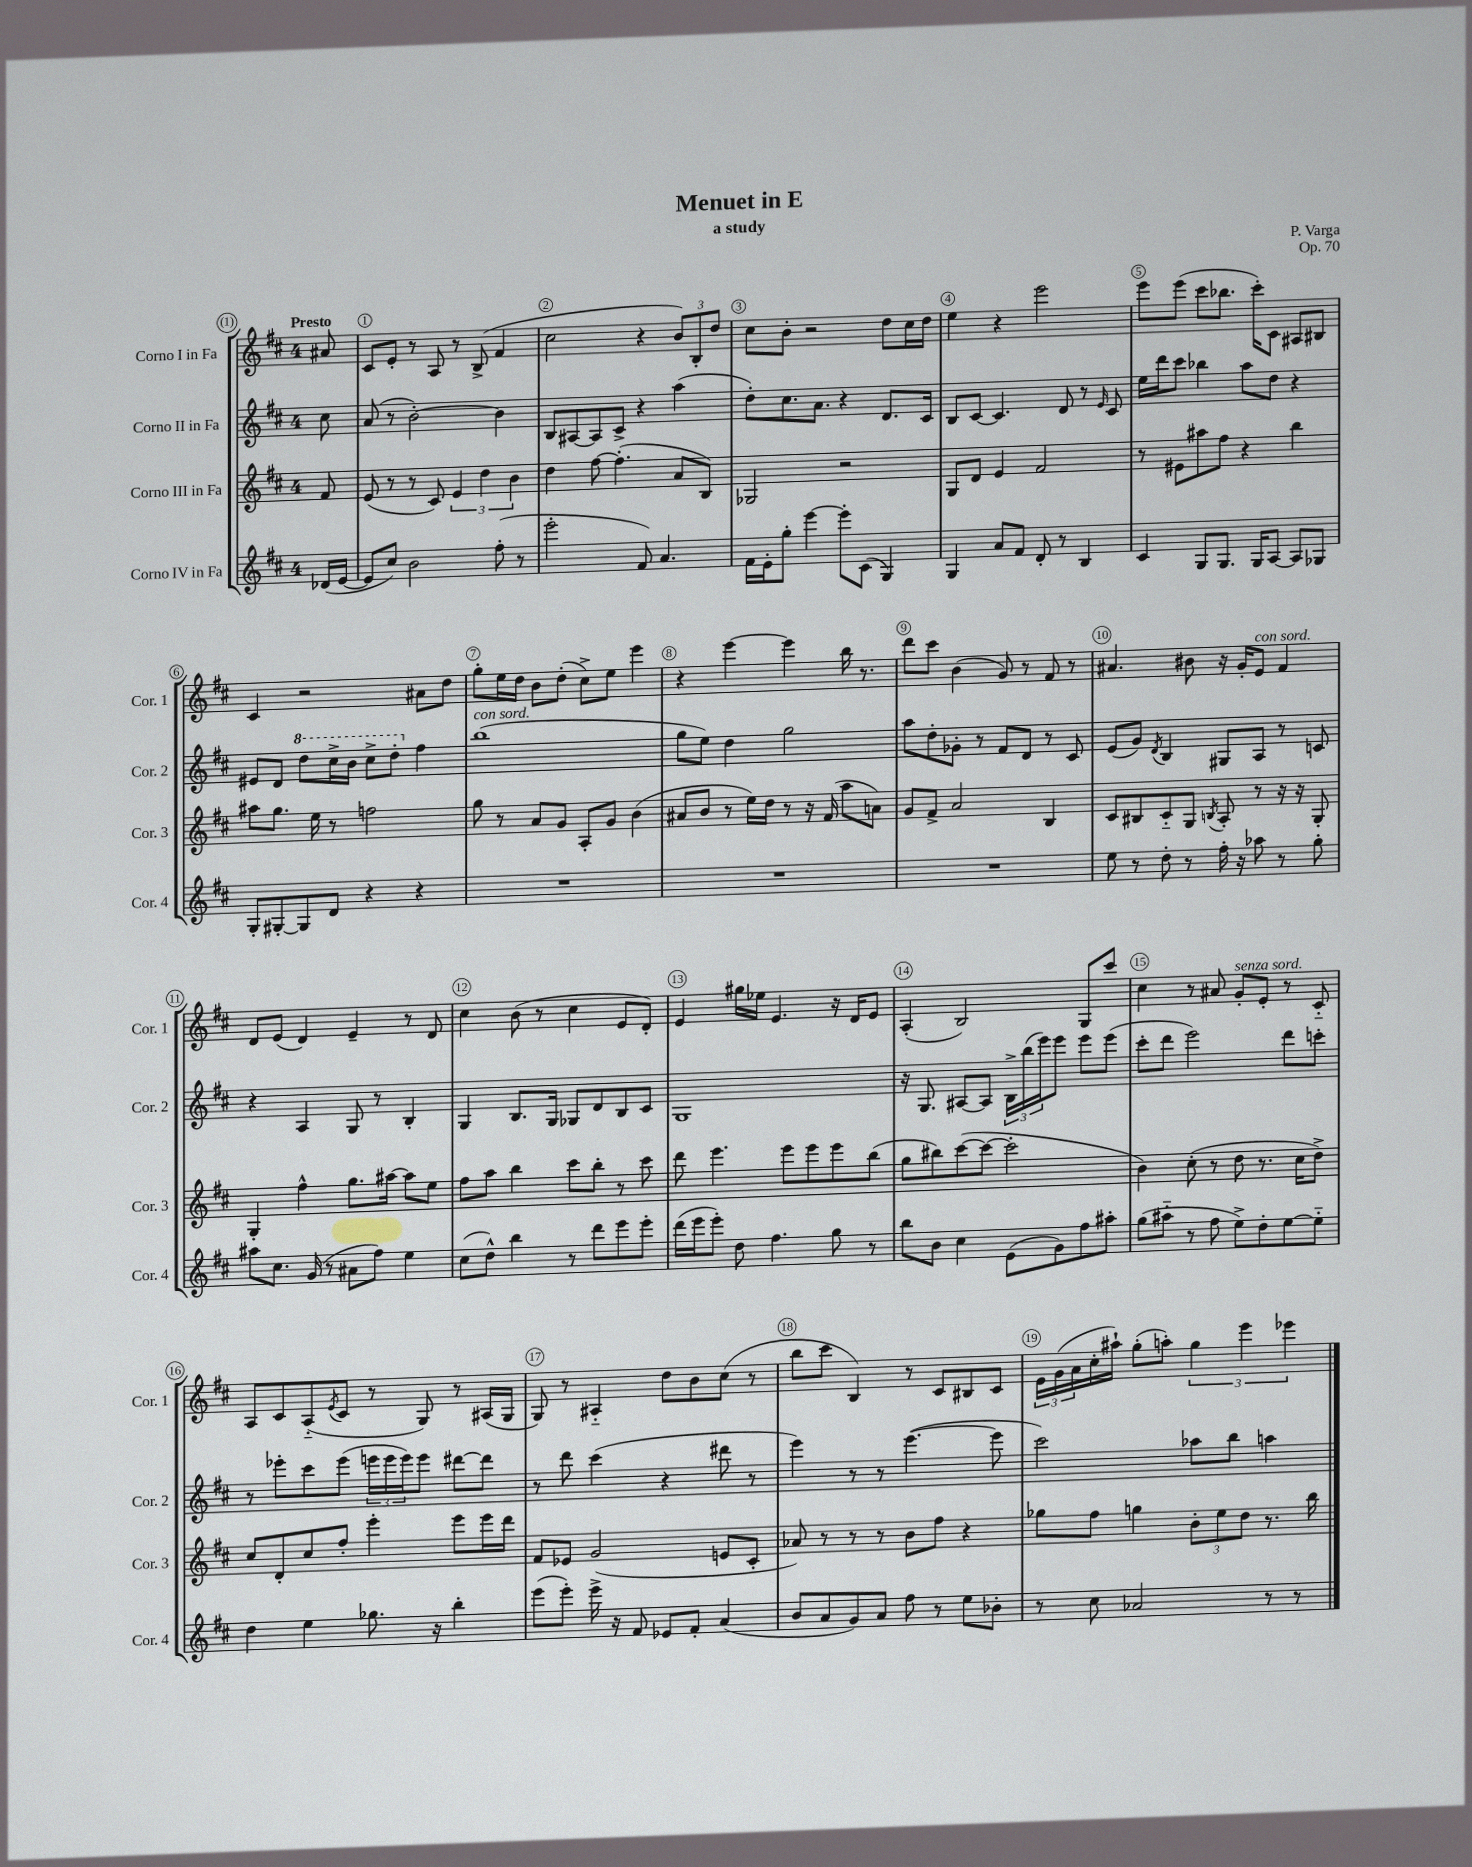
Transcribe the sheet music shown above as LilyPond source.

\header { title = "Menuet in E" composer = "P. Varga" subtitle = "a study" opus = "Op. 70" }
<<
\new StaffGroup <<
\new Staff = "s0" \with { instrumentName = "Corno I in Fa" shortInstrumentName = "Cor. 1" } {
    \clef treble \key d \major \once \override Staff.TimeSignature.style = #'single-digit \time 4/4 \partial 8 \tempo "Presto"
    ais'8 |
    cis'8 e'8-. r8 a8 r8 b8->( fis'4 |
    cis''2 r4 \tuplet 3/2 { b'8) b8-. d''8 } |
    cis''8 b'8-. r2 d''8 cis''16 d''16 |
    e''4 r4 e'''2 |
    e'''8 e'''8( cis'''8 bes''8. cis'''16-.) cis'8 ais8 bis8 |
    cis'4 r2 ais'8 d''8 |
    g''8-. e''16 d''16 b'8 d''8-.( cis''8->) e''8 e'''4 |
    r4 e'''4~ e'''4 b''16 r8. |
    d'''8 cis'''8 b'4( g'8) r8 fis'8 r8 |
    ais'4. bis'8 r16 g'16-. e'8^\markup { \italic "con sord." } fis'4 |
    d'8 e'8( d'4) e'4-- r8 d'8 |
    cis''4 b'8( r8 cis''4 e'8 d'8-.) |
    e'4 gis''16 ees''16 e'4. r16 d'16 e'8 |
    a4-.( b2) g8 cis'''8 |
    cis''4 r8 ais'8 g'8-.^\markup { \italic "senza sord." } e'8-. r8 cis'8-_ |
    a8 cis'8 a8-_( \acciaccatura { e'8 } cis'8 r8 g8) r8 ais16( g16 |
    g8) r8 ais4-_ d''8 b'8 cis''8( r8 |
    b''8 cis'''8 b4) r8 cis'8 bis8 cis'8 |
    \tuplet 3/2 { e'16 g'16( a'16 } cis''16-. ais''16-!) g''8-.( a''8-.) \tuplet 3/2 { g''4 e'''4 ees'''4 } \bar "|." |
}
\new Staff = "s1" \with { instrumentName = "Corno II in Fa" shortInstrumentName = "Cor. 2" } {
    \clef treble \key d \major \once \override Staff.TimeSignature.style = #'single-digit \time 4/4 \partial 8
    cis''8 |
    a'8( r8 b'2~-.) b'4 |
    b8 ais8~ ais8 cis'8-> r4 a''4( |
    d''8-.) cis''8. a'8. r4 d'8. cis'16 |
    b8 cis'8~ cis'4. d'8 r8 \grace { e'16 } cis'8 |
    e''16 d'''16 cis'''8 bes''4 a''8 d''8 r4 |
    eis'8 d'8 \ottava #1 d'''8 cis'''16-> b''16 cis'''8-> d'''8-. \ottava #0 fis''4 |
    b''1^\markup { \italic "con sord." }( |
    g''8 e''8) d''4 g''2 |
    a''8 d''8-. ges'8-. r8 fis'8 d'8 r8 cis'8 |
    e'8( g'8) \acciaccatura { d'8 } b4 gis8 a8 r8 c'8 |
    r4 a4 g8 r8 b4-. |
    g4 b8. g16 ges8 d'8 b8 cis'8 |
    g1 |
    r16 g8. ais8~ ais8 \tuplet 3/2 { b16-> b''16( e'''16) } e'''8 e'''8 e'''8( |
    cis'''8-. d'''8 e'''2) d'''8 c'''8-. |
    r8 ees'''8-. cis'''8 ees'''8( \tuplet 3/2 { e'''16 e'''16 e'''16) } e'''8 dis'''8~ dis'''8 |
    r8 d'''8 cis'''4( r4 dis'''8 r8 |
    e'''4) r8 r8 e'''4.~( e'''8 |
    cis'''2) aes''8 b''8 a''4 \bar "|." |
}
\new Staff = "s2" \with { instrumentName = "Corno III in Fa" shortInstrumentName = "Cor. 3" } {
    \clef treble \key d \major \once \override Staff.TimeSignature.style = #'single-digit \time 4/4 \partial 8
    fis'8 |
    e'8( r8 r8 cis'8) \tuplet 3/2 { e'4 d''4 b'4 } |
    d''4 fis''8~ fis''4.-.( a'8 b8) |
    ges2 r2 |
    g8 d'8 e'4 fis'2 |
    r8 eis'8 ais''8 fis''8 r4 b''4 |
    ais''8 g''8. e''16 r8 f''2 |
    g''8 r8 a'8 g'8 a8-. g'8 b'4( |
    ais'8 b'8 r8 e''16) d''16 r8 r16 fis'16( a''8 a'8) |
    g'8 fis'8-> a'2 b4 |
    cis'8 bis8 cis'8-_ g8 \acciaccatura { b8 } a8-. r8 r16 r16 g8-. |
    g4-. fis''4-^ g''8. ais''16~ ais''8 e''8 |
    fis''8 a''8 b''4 cis'''8 b''8-. r8 cis'''8 |
    d'''8 e'''4. e'''8 e'''8 e'''8 b''8( |
    g''8 bis''8) cis'''8~( cis'''8~ cis'''2-. |
    b'4) cis''8-.( r8 d''8 r8. cis''16 d''8->) |
    cis''8 d'8-. cis''8 fis''8-. e'''4-. e'''8 e'''16 d'''16 |
    fis'8 ees'8 g'2( e'8 cis'8-. |
    aes'8) r8 r8 r8 b'8 fis''8 r4 |
    ges''8 fis''8 g''4 \tuplet 3/2 { b'8-. e''8 d''8 } r8. b''16 \bar "|." |
}
\new Staff = "s3" \with { instrumentName = "Corno IV in Fa" shortInstrumentName = "Cor. 4" } {
    \clef treble \key d \major \once \override Staff.TimeSignature.style = #'single-digit \time 4/4 \partial 8
    des'16( e'16~ |
    e'8 cis''8) b'2 fis''8-.( r8 |
    e'''2-. fis'8) a'4. |
    fis'16 e'16-. g''8-. e'''4~ e'''8-. cis'8( g4) |
    g4 a'8 fis'8 d'8-. r8 b4 |
    cis'4 g8 g8. g16 a8~ a8 ges8 |
    g8-. gis8~-. gis8 d'8 r4 r4 |
    R1 |
    R1 |
    R1 |
    e''8 r8 d''8-. r8 fis''16-. r16 aes''8 r8 g''8-. |
    ais''8 cis''8. g'16( r8 ais'8 fis''8) e''4 |
    cis''8( d''8-^) b''4 r8 d'''8 e'''8 e'''8-. |
    d'''16( e'''16 e'''8-.) d''8 fis''4. g''8 r8 |
    b''8 b'8 cis''4 e'8( g'8) fis''8 ais''8-. |
    g''8( ais''8-_ r8 fis''8 e''8->) d''8-. e''8~ e''8-_ |
    d''4 e''4 ges''8. r16 b''4-. |
    e'''8( e'''8-.) e'''16-> r16 fis'8 ees'8 fis'8-. a'4( |
    b'8 a'8 g'8) a'8 fis''8 r8 e''8 bes'8-. |
    r8 cis''8 aes'2 r8 r8 \bar "|." |
}
>>
>>
\layout { \context { \Score \override BarNumber.break-visibility = ##(#f #t #t) barNumberVisibility = #all-bar-numbers-visible \override BarNumber.stencil = #(make-stencil-circler 0.1 0.3 ly:text-interface::print) } }
